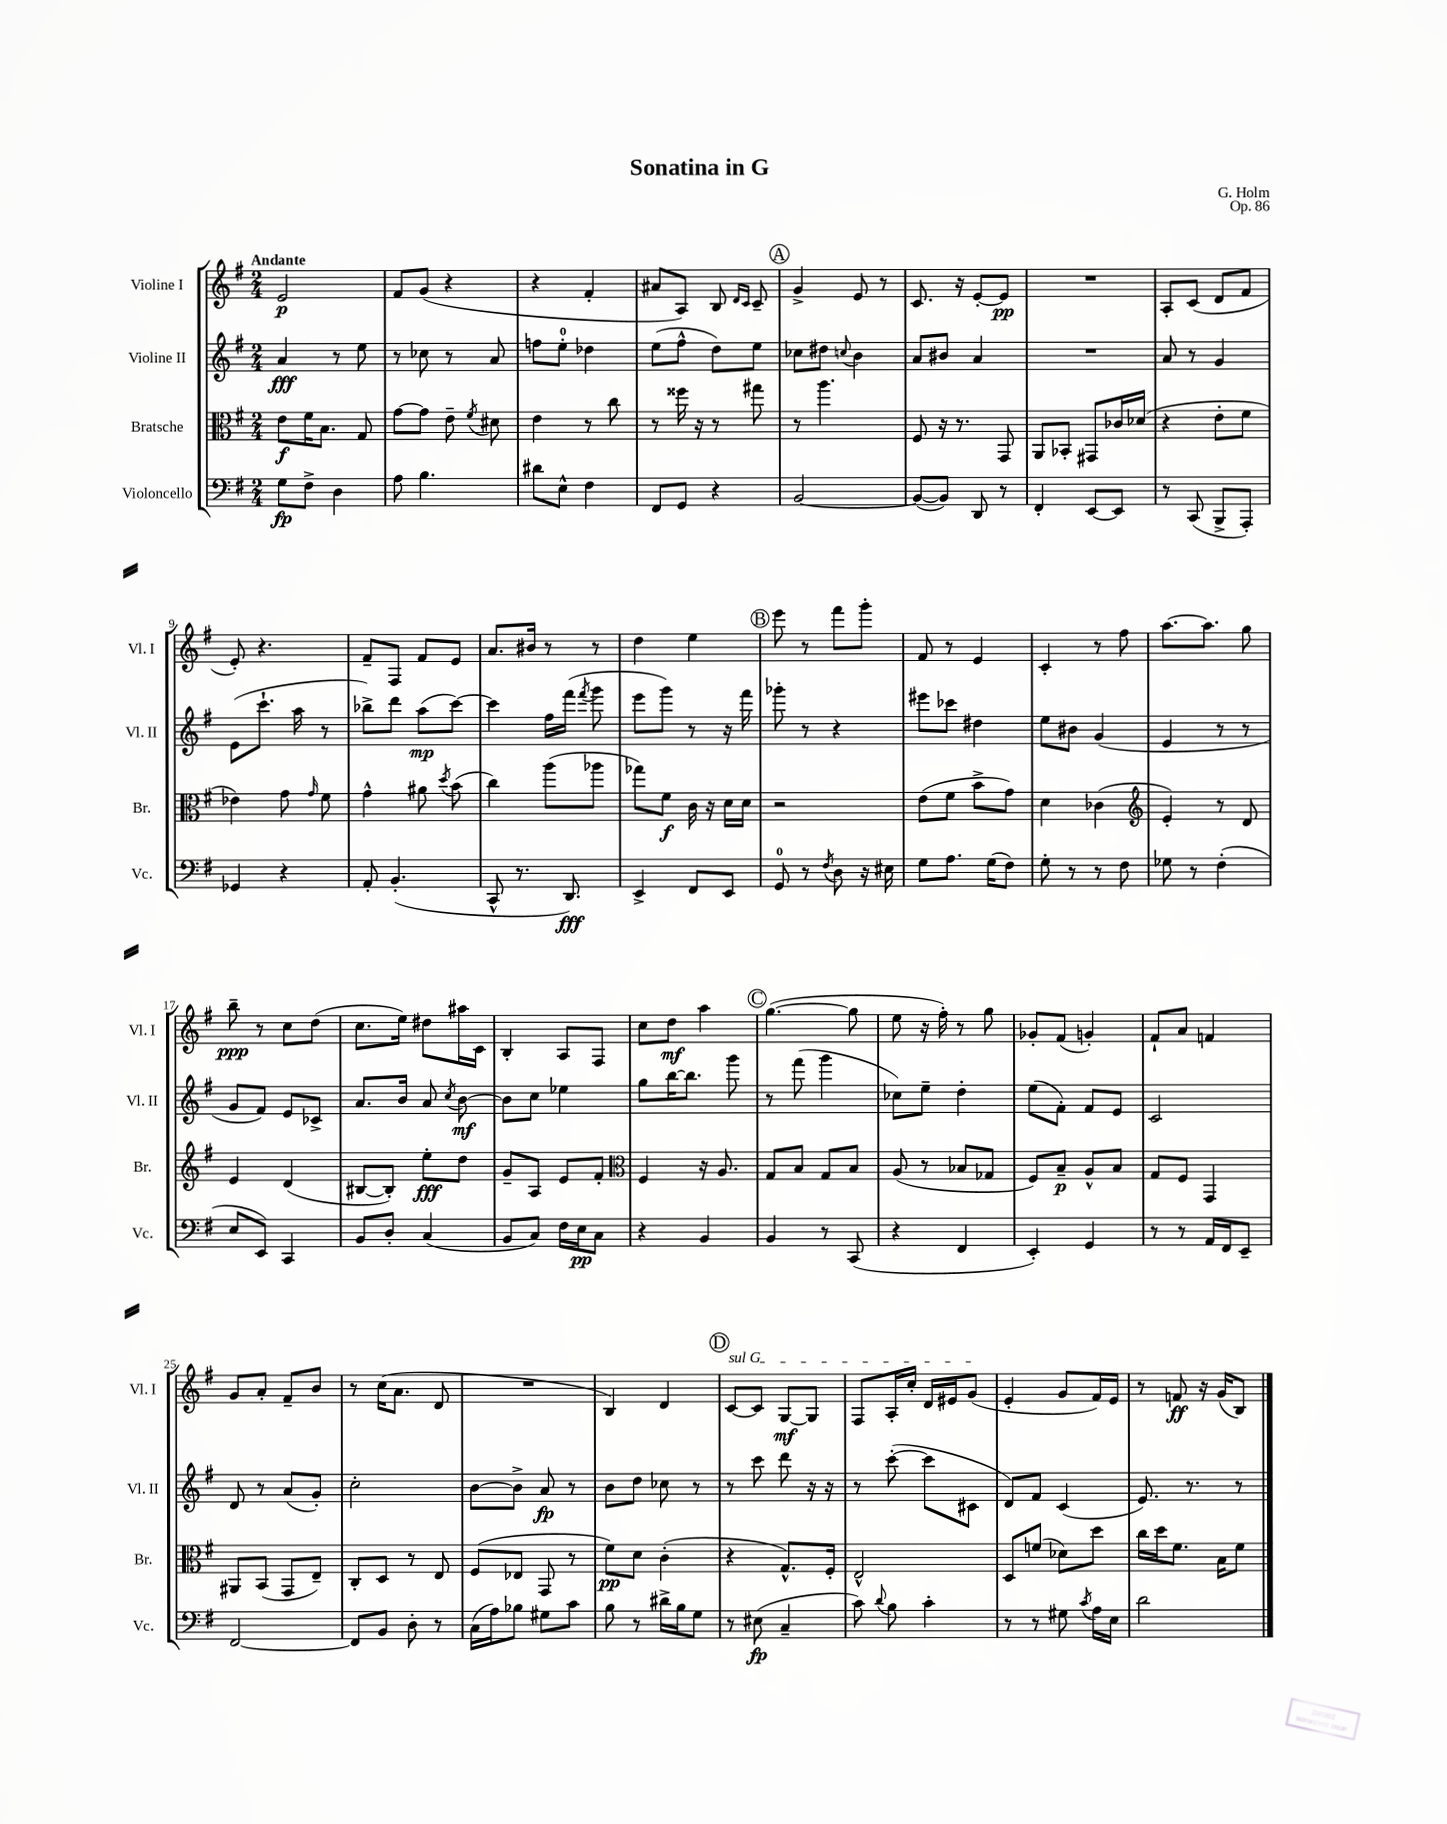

**kern	**kern	**kern	**kern
*staff4	*staff3	*staff2	*staff1
*clefF4	*clefC3	*clefG2	*clefG2
*k[f#]	*k[f#]	*k[f#]	*k[f#]
*M2/4	*M2/4	*M2/4	*M2/4
8G	8e	4a	2e
8F#^	16f#	.	.
.	8.B	.	.
4D	.	8r	.
.	8G	8ee	.
=	=	=	=
8A	[8g	8r	8f#
4.B	8g]	8cc-	(8g
.	8e~	8r	4r
.	8qf#	.	.
.	8d#	8a	.
=	=	=	=
8d#	4e	8ff	4r
8E^^	.	8ee'	.
4F#	8r	4dd-	4f#'
.	8cc	.	.
=	=	=	=
8FF#	8r	(8ee	8a#
8GG	16ff##	8ff#^^	8A)
.	16r	.	.
4r	8r	8dd)	8B
.	.	.	16qqd
.	.	.	16qqc
.	8gg#	8ee	8c~
=	=	=	=
[2BB	8r	8cc-	4g^
.	4.aa	8dd#	.
.	.	8qqcc	.
.	.	4b	8e
.	.	.	8r
=	=	=	=
(8BB_	8F#	8a	8.c
8BB])	16r	8b#	.
.	8.r	.	16r
8DD	.	4a	[8e'
8r	8GG	.	8e]
=	=	=	=
4FF#'	8AA	2r	2r
.	8BB-'	.	.
[8EE	8GG#	.	.
8EE]	16c-	.	.
.	(16d-	.	.
=	=	=	=
8r	4r	8a	8A'
(8CC	.	8r	(8c
8BBB^	8e'	4g	8d
8AAA')	8f#	.	8f#
=	=	=	=
4GG-	4e-)	(8e	8e')
.	.	8.ccc`	4.r
4r	8g	.	.
.	.	16aa	.
.	16qqg	.	.
.	8f#	8r	.
=	=	=	=
8AA'	4g^^	8bb-^)	8f#~
(4.BB'	.	8ddd	8F#
.	8a#	(8aa	8f#
.	8qdd	.	.
.	(8b	[8ccc)	8e
=	=	=	=
8CC^^	4cc)	4ccc]	8.a
8.r	.	.	.
.	.	.	16b#
.	(8aa	16ff#	8r
8.DD)	.	(16fff#	.
.	.	8qfff#	.
.	8aa-	8ggg	8r
=	=	=	=
4EE^	8gg-)	8eee	4dd
.	8f#	8ggg)	.
8FF#	16c	8r	4ee
.	16r	.	.
8EE	16d	16r	.
.	16d	16fff#	.
=	=	=	=
8GG	2r	8ggg-'	8eee
8r	.	8r	8r
8qF#	.	.	.
8D	.	4r	8fff#
16r	.	.	8ggg'
16E#	.	.	.
=	=	=	=
8G	(8e	8eee#	8f#
8.A	8f#	8ccc-	8r
.	8b^	4dd#	4e
(16G	.	.	.
8F#)	8g)	.	.
=	=	=	=
8G'	4d	8ee	4c'
8r	.	8b#	.
8r	(4c-	(4g	8r
8F#	.	.	8ff#
=	=	=	=
*	*clefG2	*	*
8G-	4e')	4e	[8.aa
8r	.	.	.
.	.	.	8.aa]
(4F#'	8r	8r	.
.	8d	8r	8gg
=	=	=	=
8E	4e	8g	8bb~
8EE)	.	8f#)	8r
4CC	(4d	8e	8cc
.	.	8c-^	(8dd
=	=	=	=
8BB	[8B#	8.a	8.cc
8D'	8B#'])	.	.
.	.	16b	16ee)
(4C	8ee'	8a	8dd#
.	.	8qcc	.
.	8dd	[8b	16aa#
.	.	.	16c
=	=	=	=
8BB	8g~	8b]	4B'
8C)	8A	8cc	.
16F#	8e	4ee-	8A
16E	.	.	.
8C	8f#'	.	8F#
=	=	=	=
*	*clefC3	*	*
4r	4F#	8gg	8cc
.	.	[16bb	8dd
.	.	8.bb]	.
4BB	16r	.	4aa
.	8.A	.	.
.	.	8ggg	.
=	=	=	=
4BB	8G	8r	([4.gg
.	8B	(8fff#	.
8r	8G	4ggg	.
(8CC	8B	.	8gg]
=	=	=	=
4r	(8A	8cc-)	8ee
.	8r	8ee~	16r
.	.	.	16ff#')
4FF#	8B-	4dd'	8r
.	8G-	.	8gg
=	=	=	=
4EE')	8F#)	(8ee	8g-'
.	8B~	8f#')	(8f#
4GG	8A^^	8f#	4g')
.	8B	8e	.
=	=	=	=
8r	8G	2c	8f#`
8r	8F#	.	8a
16AA	4GG	.	4f
16FF#	.	.	.
8EE~	.	.	.
=	=	=	=
[2FF#	8AA#	8d	8g
.	(8BB	8r	8a'
.	8GG	(8a	8f#~
.	8E~)	8g')	8b
=	=	=	=
8FF#]	8C'	2cc'	8r
8BB	8D	.	(16cc
.	.	.	8.a
8D'	8r	.	.
8r	8E	.	8d
=	=	=	=
(16C	(8F#	[8b	2r
16A)	.	.	.
8B-	8E-	8b^]	.
8G#	8GG	8a	.
8c	8r	8r	.
=	=	=	=
8B	8f#)	8b	4B)
8r	8d	8dd	.
16d#^	(4c'	8cc-	4d
16B	.	.	.
8G	.	8r	.
=	=	=	=
8r	4r	8r	[8c
(8E#	.	8ccc	8c]
4C~	8.G^^)	8ddd	[8G
.	.	16r	8G]
.	16F#'	16r	.
=	=	=	=
8c)	2E^^	8r	8F#
8qqd	.	.	.
8B	.	([8ccc'	16A'
.	.	.	16cc'
4c'	.	8ccc]	16d
.	.	.	16e#
.	.	8c#	(8g
=	=	=	=
8r	8D	8d)	4e'
8r	(8f	8f#	.
8G#	8d-)	(4c	8g
8qc	.	.	.
16A	8dd	.	16f#)
16E	.	.	16e
=	=	=	=
2d	16cc	8.e)	8r
.	16dd	.	.
.	8.f#	.	8f
.	.	8.r	.
.	.	.	16r
.	16B	.	(16g
.	8f#	8r	8B)
==	==	==	==
*-	*-	*-	*-
